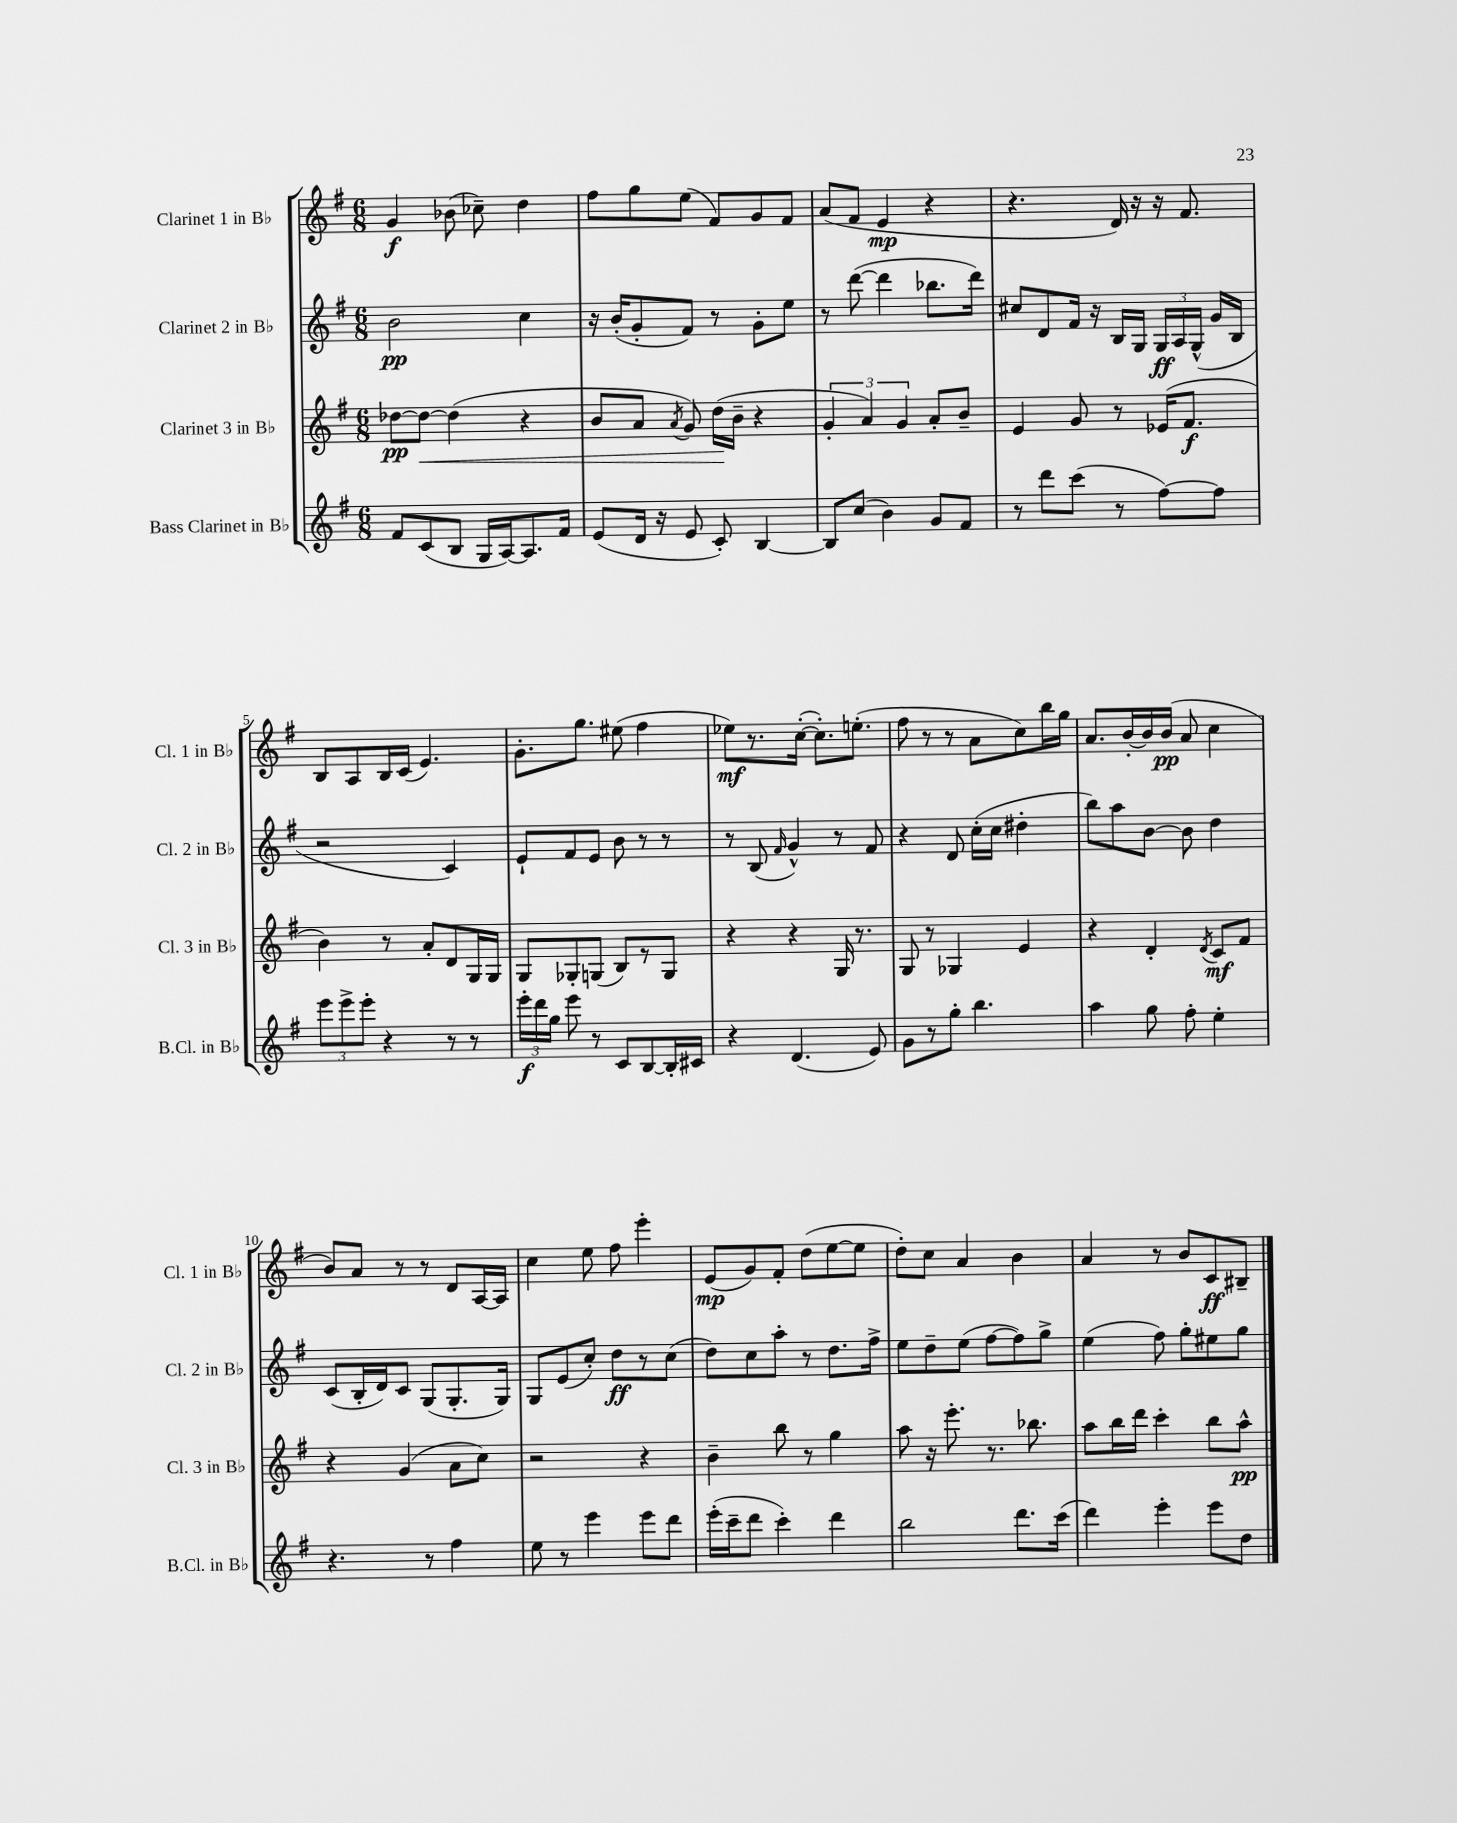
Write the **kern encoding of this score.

**kern	**kern	**kern	**kern
*staff4	*staff3	*staff2	*staff1
*clefG2	*clefG2	*clefG2	*clefG2
*k[f#]	*k[f#]	*k[f#]	*k[f#]
*M6/8	*M6/8	*M6/8	*M6/8
8f#	[8dd-	2b	4g
(8c	8dd-_	.	.
8B	(4dd-]	.	(8b-
16G	.	.	8cc-~)
[16A)	.	.	.
8.A]	4r	4cc	4dd
16f#	.	.	.
=	=	=	=
(8e	8b	16r	8ff#
.	.	(16b'	.
16d	8a	8g'	8gg
16r	.	.	.
.	8qa	.	.
8e	8g)	8f#)	(8ee
8c')	(16dd	8r	8f#)
.	16b~	.	.
[4B	4r	8g'	8g
.	.	8ee	8f#
=	=	=	=
8B]	6g'	8r	(8a
(8cc	.	([8ddd	8f#
.	6a)	.	.
4b)	.	4ddd]	4e
.	6g	.	.
8g	8a'	8.bb-	4r
8f#	8b~	.	.
.	.	16ddd)	.
=	=	=	=
8r	4e	8cc#	4.r
8ddd	.	8d	.
(8ccc	8g	16f#	.
.	.	16r	.
8r	8r	16B	16d)
.	.	16G	16r
[8ff#)	(16e-	24G	16r
.	.	24A	.
.	8.f#	.	8.f#
.	.	(24G^^	.
8ff#]	.	16g	.
.	.	16B	.
=	=	=	=
12eee	4b)	2r	8B
12eee^	.	.	.
.	.	.	8A
12eee'	.	.	.
4r	8r	.	16B
.	.	.	(16c
.	8a'	.	4.e)
8r	8d	4c)	.
8r	16G	.	.
.	16G	.	.
=	=	=	=
24eee'	8G	8e`	8.g'
24ddd	.	.	.
24gg	.	.	.
8eee	8G-'	8f#	.
.	.	.	8.gg
8r	(8G	8e	.
8c	8B)	8b	(8ee#
[8B	8r	8r	4ff#
16B']	8G	8r	.
16c#	.	.	.
=	=	=	=
4r	4r	8r	8ee-)
.	.	(8B	8.r
.	.	16qqf#	.
(4.d	4r	4g^^)	.
.	.	.	([16cc'
.	.	.	8.cc'])
.	16G	8r	.
.	8.r	.	(8.ee'
8e)	.	8f#	.
=	=	=	=
8g	8G	4r	8ff#
8r	8r	.	8r
8gg'	4G-	8d	8r
4.bb	.	(16cc'	8a
.	.	16cc	.
.	4e	4dd#'	8cc)
.	.	.	16bb
.	.	.	16gg
=	=	=	=
4aa	4r	8bb)	8.a
.	.	8aa	.
.	.	.	[16b'
8gg	4d'	[8b	16b]
.	.	.	(16b
8ff#'	.	8b]	8a
.	8qd	.	.
4ee'	8c	4dd	4cc
.	8f#	.	.
=	=	=	=
4.r	4r	(8c	8b)
.	.	16B'	8a
.	.	16d)	.
.	(4g	8c	8r
8r	.	(8G	8r
4ff#	8a	8.G'	8d
.	8cc)	.	[16A
.	.	16G)	16A]
=	=	=	=
8ee	2r	8G	4cc
8r	.	(8e	.
4eee	.	8cc')	8ee
.	.	8dd	8ff#
8eee	4r	8r	4eee'
8ddd	.	(8cc	.
=	=	=	=
(16eee'	4b~	8dd)	(8e
16ccc~	.	.	.
8ddd	.	8cc	8g)
4ccc')	8bb	8aa'	8f#'
.	8r	8r	(8dd
4ddd	4gg	8.dd	[8ee
.	.	.	8ee]
.	.	16ff#^	.
=	=	=	=
2bb	8aa	8ee	8dd')
.	16r	8dd~	8cc
.	8.eee'	.	.
.	.	(8ee	4a
.	8.r	[8ff#	.
8.ddd	.	8ff#])	4b
.	8.bb-	.	.
.	.	8gg^	.
(16ccc	.	.	.
=	=	=	=
4ddd)	8aa	(4ee	4a
.	16bb	.	.
.	16ddd	.	.
4eee'	4ccc'	8ff#)	8r
.	.	8gg'	8b
8eee	8bb	8ee#	8c
8dd	8aa^^	8gg	8B#~
==	==	==	==
*-	*-	*-	*-
